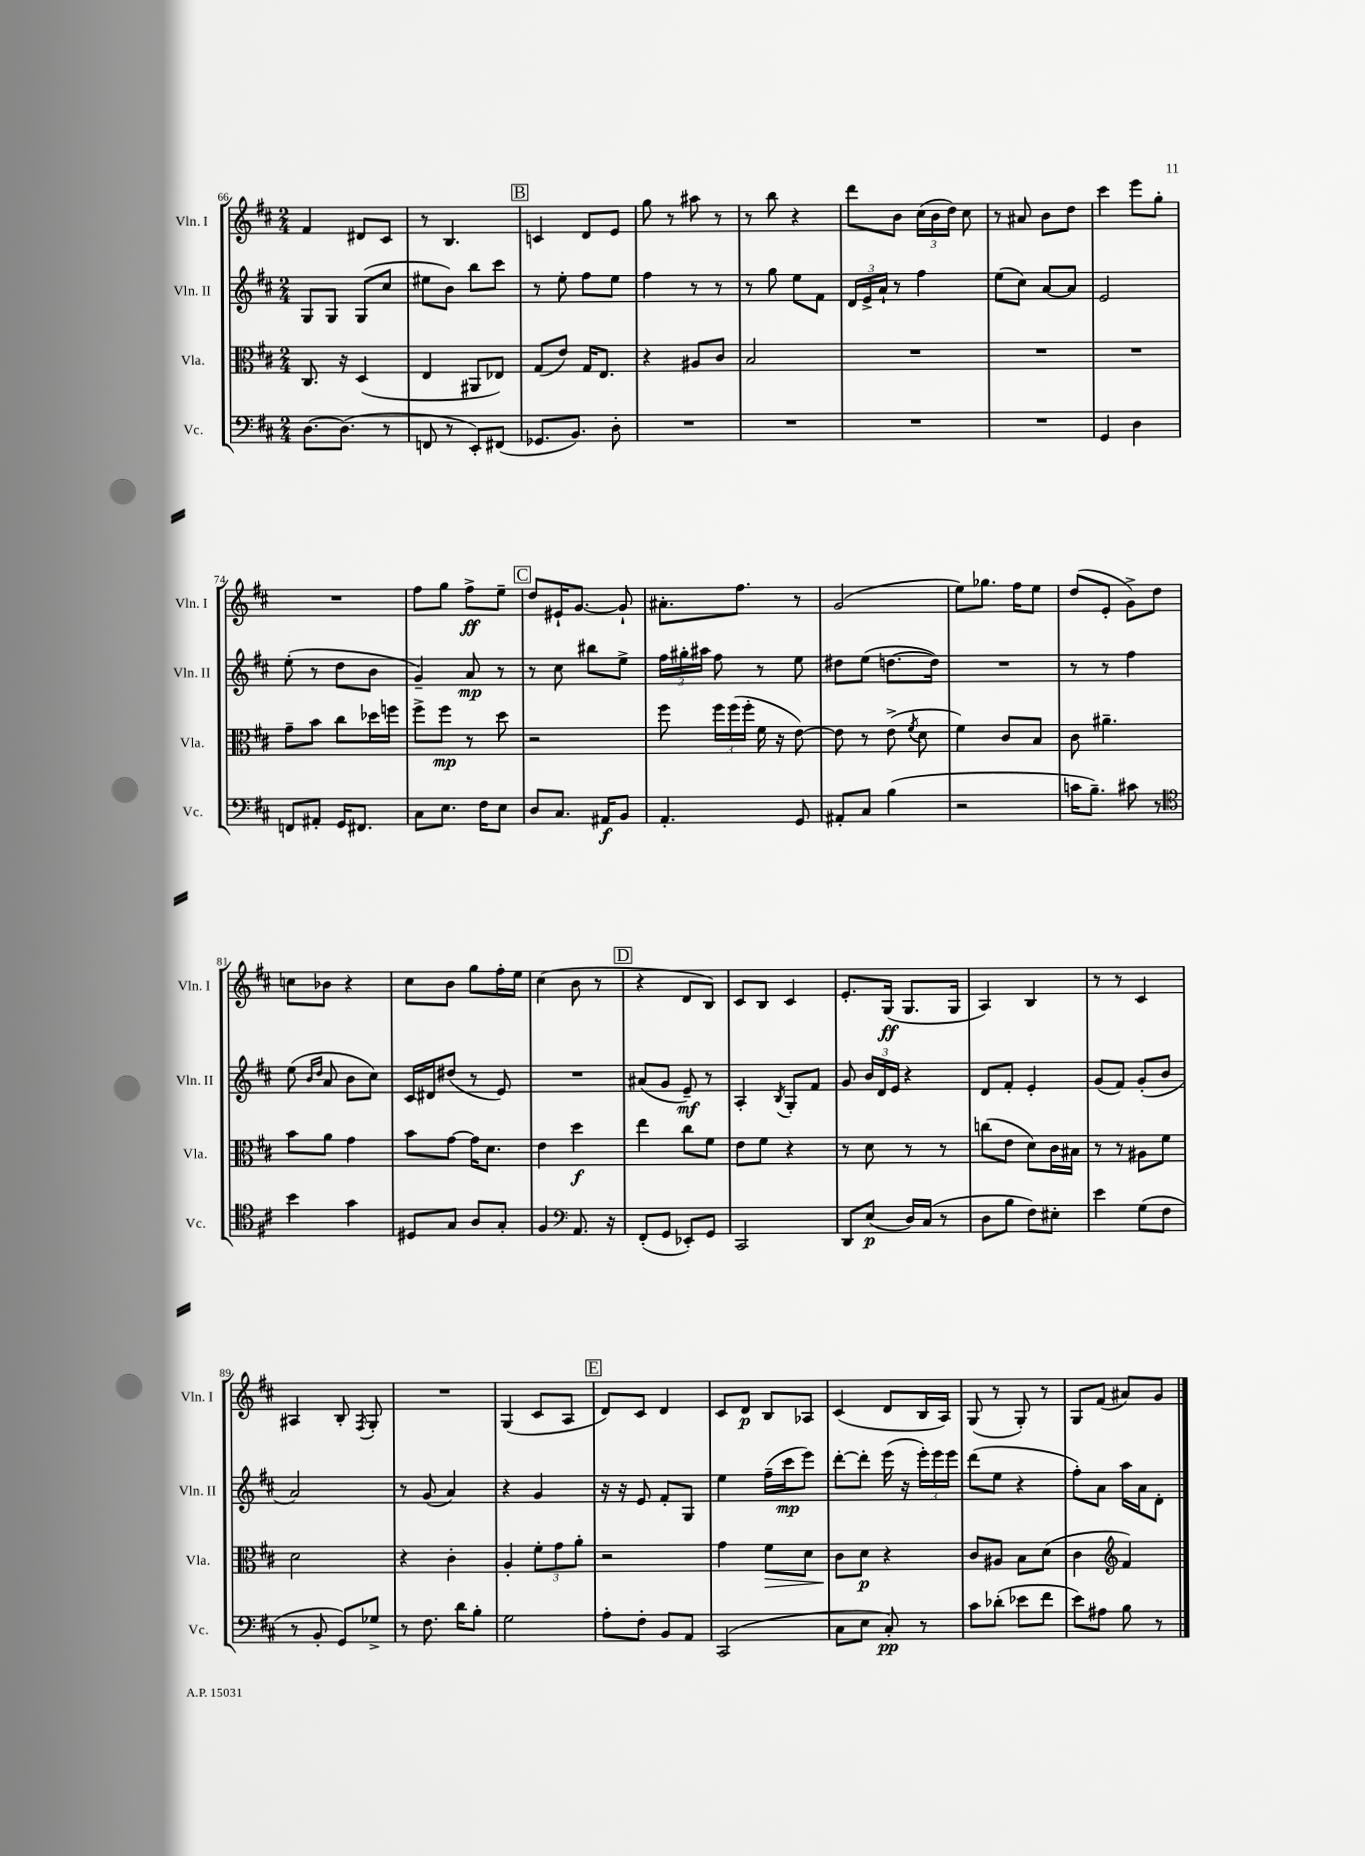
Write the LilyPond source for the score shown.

<<
\new StaffGroup <<
\new Staff = "s0" \with { instrumentName = "Vln. I" shortInstrumentName = "Vln. I" } {
    \clef treble \key d \major \numericTimeSignature \time 2/4
    \autoBeamOff fis'4 dis'8[ cis'8] |
    r8 b4. |
    \mark \markup { \box "B" } c'4 d'8[ e'8] |
    g''8 r8 ais''8 r8 |
    r8 b''8 r4 |
    d'''8[ b'8] \tuplet 3/2 { cis''16[( b'16 d''16]) } cis''8 |
    r8 ais'8 b'8[ d''8] |
    cis'''4 e'''8[ g''8]-. |
    R2 |
    fis''8[ g''8] fis''8[->\ff e''8]-- |
    \mark \markup { \box "C" } d''8[ eis'16-! g'8.]~ g'8-! |
    ais'8.[-. fis''8.] r8 |
    g'2( |
    e''8[) ges''8.] fis''16[ e''8] |
    d''8[( e'8]-. g'8[->) d''8] |
    c''8[ bes'8] r4 |
    cis''8[ b'8] g''8[ fis''16-. e''16] |
    cis''4( b'8 r8 |
    \mark \markup { \box "D" } r4 d'8[ b8]) |
    cis'8[ b8] cis'4 |
    e'8.[-. g16]\ff( g8.[ g16] |
    a4) b4 |
    r8 r8 cis'4 |
    ais4 b8-. \acciaccatura { fis8 } g8-. |
    R2 |
    g4( cis'8[ a8] |
    \mark \markup { \box "E" } d'8[) cis'8] d'4 |
    cis'8[ d'8]\p b8[ aes8] |
    cis'4( d'8[ b16 a16]) |
    g8( r8 g8-.) r8 |
    g8[ fis'8]( ais'8[) g'8] \bar "|." |
}
\new Staff = "s1" \with { instrumentName = "Vln. II" shortInstrumentName = "Vln. II" } {
    \clef treble \key d \major \numericTimeSignature \time 2/4
    \autoBeamOff g8[ g8] g8[( cis''8] |
    eis''8[ b'8]) b''8[ cis'''8] |
    \mark \markup { \box "B" } r8 e''8-. fis''8[ e''8] |
    fis''4 r8 r8 |
    r8 g''8 e''8[ fis'8] |
    \tuplet 3/2 { d'16[ e'16-> a'16]-! } r8 fis''4 |
    e''8[( cis''8]) a'8[~ a'8] |
    e'2 |
    e''8-.( r8 d''8[ b'8] |
    g'4--) a'8\mp r8 |
    \mark \markup { \box "C" } r8 cis''8 bis''8[ e''8]-> |
    \tuplet 3/2 { fis''16[ gis''16-. ais''16] } fis''8 r8 e''8 |
    dis''8[ e''8]( d''8.[~ d''16]) |
    R2 |
    r8 r8 fis''4 |
    e''8( \grace { b'16[ d''16] } a'8 b'8[ cis''8]) |
    cis'16[ dis'16 dis''8]( r8 e'8) |
    R2 |
    \mark \markup { \box "D" } ais'8[( g'8] e'8--\mf) r8 |
    a4-. \acciaccatura { b8 } g8[-. fis'8] |
    g'8 \tuplet 3/2 { b'16[ d'16 e'16] } r4 |
    d'8[ fis'8]-. e'4-. |
    g'8[( fis'8]) g'8[-.( b'8] |
    a'2) |
    r8 g'8( a'4) |
    r4 g'4 |
    \mark \markup { \box "E" } r16 r16 e'8 fis'8[-. g8] |
    e''4 fis''16[--( cis'''16\mp e'''8]) |
    d'''8[~-. d'''8]-. e'''16( r16 \tuplet 3/2 { e'''16[-.) e'''16 e'''16] } |
    d'''8[( e''8] r4 |
    fis''8[-.) a'8] a''16[ a'16 d'8]-. \bar "|." |
}
\new Staff = "s2" \with { instrumentName = "Vla." shortInstrumentName = "Vla." } {
    \clef alto \key d \major \numericTimeSignature \time 2/4
    \autoBeamOff cis8. r16 d4( |
    e4 ais,8[ ees8]) |
    \mark \markup { \box "B" } g8[( e'8]) g16[ e8.] |
    r4 ais8[ cis'8] |
    b2 |
    R2 |
    R2 |
    R2 |
    g'8[-- b'8] cis''8[ des''16 f''16] |
    fis''8[-> fis''8]\mp r8 d''8 |
    \mark \markup { \box "C" } r2 |
    fis''8 \tuplet 3/2 { fis''16[ fis''16( fis''16]-. } fis'16 r16 e'8~) |
    e'8 r8 e'8->( \acciaccatura { fis'8 } d'8 |
    fis'4) cis'8[ b8] |
    cis'8 ais'4.-- |
    b'8[ a'8] g'4 |
    b'8[ g'8]~ g'16[ d'8.] |
    e'4 d''4\f |
    \mark \markup { \box "D" } e''4 cis''8[ fis'8] |
    e'8[ fis'8] r4 |
    r8 d'8 r8 r8 |
    c''8[( e'8] d'8[) cis'16 bis16] |
    r8 r8 ais8[ fis'8] |
    d'2 |
    r4 cis'4-. |
    a4-. \tuplet 3/2 { fis'8[-. g'8 a'8]-. } |
    \mark \markup { \box "E" } r2 |
    g'4 fis'8[\> d'8] |
    cis'8[\! d'8]\p r4 |
    cis'8[ ais8] b8[ d'8]( |
    cis'4 \clef treble fis'4) \bar "|." |
}
\new Staff = "s3" \with { instrumentName = "Vc." shortInstrumentName = "Vc." } {
    \clef bass \key d \major \numericTimeSignature \time 2/4
    \autoBeamOff d8.[~ d8.]( r8 |
    f,8 r8 e,8[-.) fis,8]( |
    \mark \markup { \box "B" } ges,8.[ b,8.]) d8-. |
    R2 |
    R2 |
    R2 |
    R2 |
    g,4 d4 |
    f,8[ ais,8]-. g,16[ fis,8.] |
    cis8[ e8.] fis16[ e8] |
    \mark \markup { \box "C" } d8[ cis8.] ais,16[\f b,8] |
    a,4.-. g,8 |
    ais,8[-. cis8] b4( |
    r2 |
    c'16[ b8.]--) cis'8 r8 |
    \clef tenor b'4 g'4 |
    dis8[ g8] a8[ g8]-. |
    fis4 \clef bass a,8. r16 |
    \mark \markup { \box "D" } fis,8[-.( g,8] ees,8[-.) g,8] |
    cis,2 |
    d,8[ e8]\p( d16[) cis16]( r8 |
    d8[ b8] fis8[) eis8]-. |
    e'4 g8[( fis8] |
    r8 b,8-. g,8[) ges8]-> |
    r8 fis8. d'16[ b8]-. |
    g2 |
    \mark \markup { \box "E" } a8[-. fis8]-. b,8[ a,8] |
    cis,2( |
    cis8[ e8] cis8-.\pp) r8 |
    cis'8[ des'8]-.( ees'8[ fis'8] |
    e'8[) ais8] b8 r8 \bar "|." |
}
>>
>>
\layout { \context { \Score currentBarNumber = #66 } }
